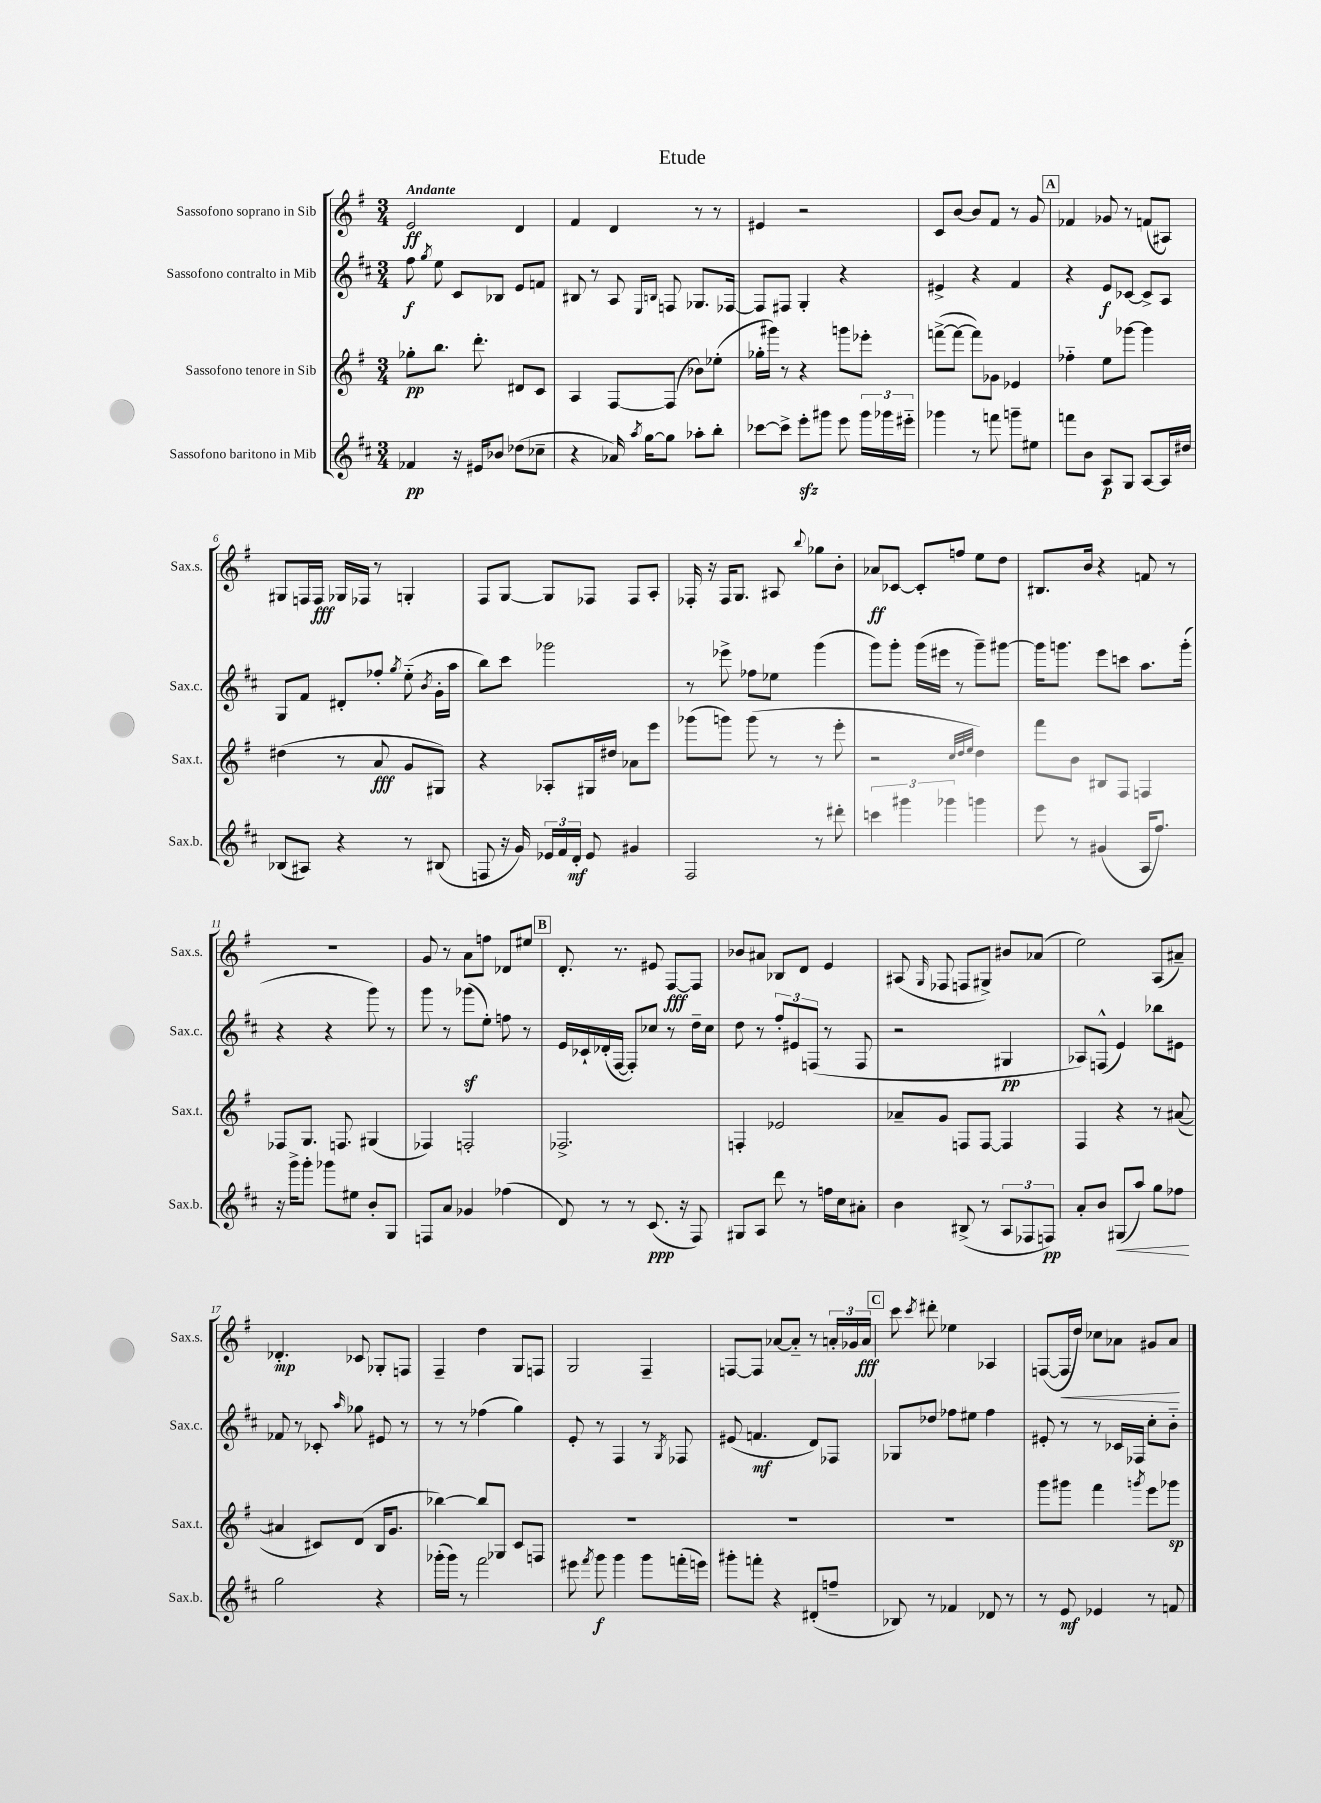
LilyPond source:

\header { title = "Etude" }
<<
\new StaffGroup <<
\new Staff = "s0" \with { instrumentName = "Sassofono soprano in Sib" shortInstrumentName = "Sax.s." } {
    \clef treble \key g \major \numericTimeSignature \time 3/4 \tempo "Andante"
    \autoBeamOff e'2\ff d'4 |
    fis'4 d'4 r8 r8 |
    eis'4 r2 |
    c'8[ b'8]~ b'8[ fis'8] r8 g'8 |
    \mark \markup { \box "A" } fes'4 ges'8 r8 f'8[( ais8]) |
    gis8[ f16 f16]\fff ges16[ fes16] r8 g4-. |
    fis8[ g8]~ g8[ fes8] fes8[ a8]-. |
    fes16-. r16 fes16[ g8.] ais8 \appoggiatura { b''8 } ges''8[ b'8]-. |
    aes'8[\ff ces'8]~ ces'8[-. f''8] e''8[ d''8] |
    bis8.[ b'16] r4 f'8 r8 |
    R2. |
    g'8 r8 a'8[ f''8] des'8[ eis''8] |
    \mark \markup { \box "B" } d'8.-. r8. eis'8 fis8[~\fff fis8] |
    bes'8[ ais'8] bes8[ d'8] e'4 |
    ais8( \grace { g16 } fes8 f8[ gis8]->) bis'8[ aes'8]( |
    e''2) a8[( ais'8]--) |
    des'4.-.\mp ces'8 ges8[-. f8] |
    fis4-- d''4 g8[ f8] |
    g2 fis4-- |
    f8[~ f8] aes'8[~ aes'8]-_ r8 \tuplet 3/2 { a'16[-. ges'16 a'16]\fff } |
    \mark \markup { \box "C" } c'''8 \acciaccatura { c'''8 } dis'''8-. ees''4 aes4 |
    f8[~( f16\< d''16]) ces''8[ aes'8] gis'8[ aes'8]\! \bar "|." |
}
\new Staff = "s1" \with { instrumentName = "Sassofono contralto in Mib" shortInstrumentName = "Sax.c." } {
    \clef treble \key d \major \numericTimeSignature \time 3/4
    \autoBeamOff fis''8\f \acciaccatura { g''8 } e''8 cis'8[ bes8] e'8[ f'8] |
    bis8 r8 a8 \grace { e16[ b16] } f8 ges8.[ fes16]~ |
    fes8[ fis8] g4-. r4 |
    eis'4-> r4 fis'4 |
    \mark \markup { \box "A" } r4 e'8[\f ces'8]~ ces'8[-> a8] |
    g8[ fis'8] dis'8[-. fes''8]-. \acciaccatura { g''8 } e''8-_( \acciaccatura { b'8 } g'16[-. a''16] |
    b''8[) cis'''8] ges'''2 |
    r8 ees'''8-> fes''8[ ees''8] g'''4( |
    g'''8[) g'''8]-. g'''16[( eis'''16] r8 g'''8[--) gis'''8]~ |
    gis'''16[ g'''8.] e'''8[ c'''8] a''8.[ g'''16]-.( |
    r4 r4 g'''8) r8 |
    g'''8 r8 ges'''8[\sf( e''8]-.) f''8 r8 |
    \mark \markup { \box "B" } e'16[ ces'16-! des'16-.( fis16]~ fis8[-.) ces''8] r8 d''16[-- ces''16] |
    d''8 r8 \tuplet 3/2 { fis''8[-. eis'8 f8]( } r8 f8 |
    r2 gis4\pp |
    aes8[) f8]-^( e'4) bes''8[ eis'8] |
    fes'8 r8 ces'8-. \grace { a''16 } ges''8 eis'8 r8 |
    r8 r8 fes''4( g''4) |
    e'8-. r8 fis4 r8 \acciaccatura { g8 } fes8 |
    eis'8( f'4.\mf d'8[) fes8] |
    \mark \markup { \box "C" } ges8[ des''8] fes''8[ eis''8] fes''4 |
    eis'8-. r8 r8 ces'16[ fes16] cis''8[-. b'8]-_ \bar "|." |
}
\new Staff = "s2" \with { instrumentName = "Sassofono tenore in Sib" shortInstrumentName = "Sax.t." } {
    \clef treble \key g \major \numericTimeSignature \time 3/4
    \autoBeamOff ges''8[-.\pp b''8.] d'''8.-. dis'8[ c'8] |
    a4 fis8[~ fis8]( bes'8[) ees''8]-.( |
    ges''16[-. gis'''16]) r8 r4 g'''8[ ees'''8]-. |
    f'''8[~->( f'''8]~ f'''8[) ges'8] ees'4 |
    \mark \markup { \box "A" } fes''4-_ e''8[ ges'''8]~ ges'''4 |
    dis''4( r8 a'8\fff g'8[ gis8]) |
    r4 aes8[-. gis16 dis''16] aes'8[ e'''8] |
    ges'''8[( g'''8]) g'''8( r8 r8 e'''8-. |
    r2 \grace { c''32[ d''32 e''32] } d''4) |
    fis'''8[ b'8] bis8[ fis8] f4 |
    fes8[ g8.] f8. gis4( |
    fes4) f2-. |
    \mark \markup { \box "B" } fes2.-> |
    f4-. ees'2 |
    aes'8[-- g'8] f8[ f8]~ f4 |
    fis4 r4 r8 ais'8~( |
    ais'4 cis'8[) d'8]( b16[ g'8.] |
    bes''4~) bes''8[ ges8] c'8[ f8] |
    R2. |
    R2. |
    \mark \markup { \box "C" } R2. |
    g'''8[ gis'''8] fis'''4 \acciaccatura { g'''8 } e'''8[ ges'''8]\sp \bar "|." |
}
\new Staff = "s3" \with { instrumentName = "Sassofono baritono in Mib" shortInstrumentName = "Sax.b." } {
    \clef treble \key d \major \numericTimeSignature \time 3/4
    \autoBeamOff fes'4\pp r16 eis'16[ bes'8] des''8[( ces''8]-- |
    r4 aes'16) \acciaccatura { a''8 } g''16[~ g''8] aes''8[-. b''8]-. |
    ces'''8[~ ces'''8]-> e'''8[-.\sfz gis'''8] e'''8 \tuplet 3/2 { gis'''16[ ges'''16 eis'''16]-_ } |
    ges'''4 r8 f'''8 g'''8[-- eis''8] |
    \mark \markup { \box "A" } f'''8[ b'8] a8[\p g8] a8[~ a16 dis''16] |
    bes8[( ais8]) r4 r8 bis8( |
    f8 r16 g'16) \tuplet 3/2 { ees'16[ fis'16 d'16]-.\mf } ees'8 gis'4 |
    fis2 r8 dis'''8-. |
    \tuplet 3/2 { c'''4 gis'''4 ges'''4 } g'''4 |
    e'''8 r8 gis'4( a16[ fis''8.]) |
    r16 g'''16[-> g'''8]-. ges'''8[ eis''8] b'8[-. g8] |
    f8[ a'8] ges'4 fes''4( |
    \mark \markup { \box "B" } d'8) r8 r8 cis'8.\ppp( r16 fis8) |
    gis8[ a8] d'''8 r8 f''16[ cis''16 ais'8]-. |
    b'4 bis8->( r8 \tuplet 3/2 { a8[ fes8 f8]\pp) } |
    a'8[-. b'8] gis8[\<( a''8]) g''8[ fes''8]\! |
    g''2 r4 |
    ges'''16[-.( ges'''16]) r8 fis'''2 |
    eis'''8 \acciaccatura { fis'''8 } g'''8\f g'''4 g'''8[ f'''16-.( e'''16]) |
    gis'''8[-. f'''8]-. r4 dis'8[-.( f''8]-- |
    \mark \markup { \box "C" } bes8) r8 fes'4 des'8 r8 |
    r8 e'8\mf ees'4 r8 f'8 \bar "|." |
}
>>
>>
